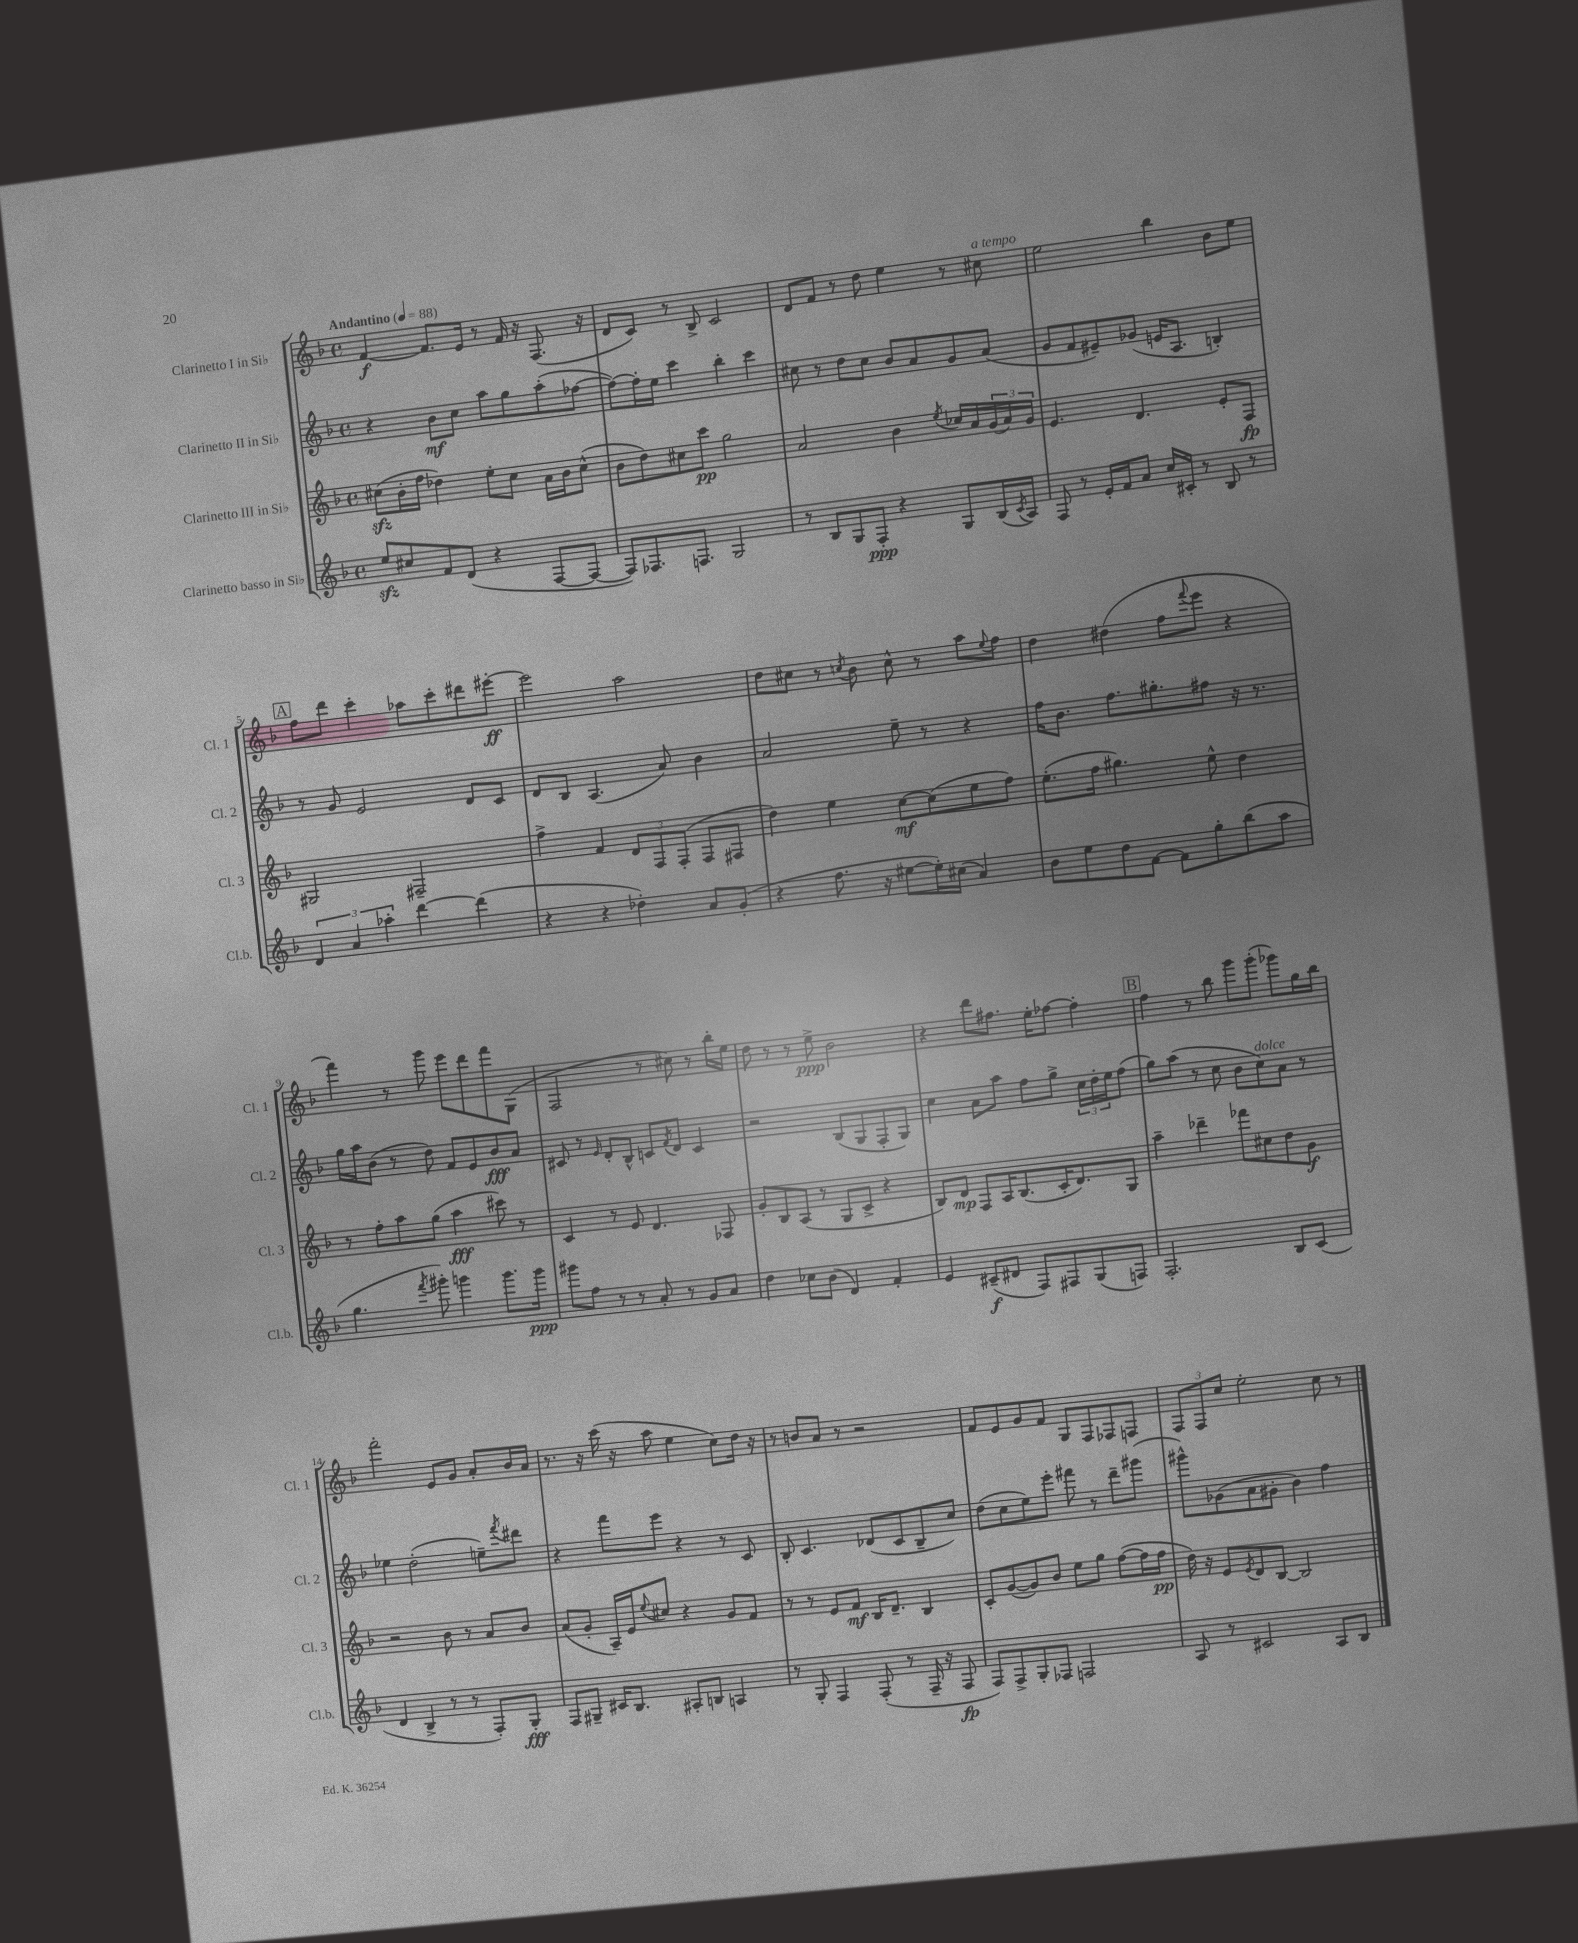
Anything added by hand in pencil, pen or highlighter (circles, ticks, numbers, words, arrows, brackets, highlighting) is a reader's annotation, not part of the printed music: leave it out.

**kern	**dynam	**kern	**dynam	**kern	**dynam	**kern	**dynam
*part4	*part4	*part3	*part3	*part2	*part2	*part1	*part1
*staff4	*staff4	*staff3	*staff3	*staff2	*staff2	*staff1	*staff1
*I"Clarinetto basso in Si♭	*	*I"Clarinetto III in Si♭	*	*I"Clarinetto II in Si♭	*	*I"Clarinetto I in Si♭	*
*I'Cl.b.	*	*I'Cl. 3	*	*I'Cl. 2	*	*I'Cl. 1	*
*clefG2	*	*clefG2	*	*clefG2	*	*clefG2	*
*k[b-]	*	*k[b-]	*	*k[b-]	*	*k[b-]	*
*M4/4	*	*M4/4	*	*M4/4	*	*M4/4	*
*met(c)	*	*met(c)	*	*met(c)	*	*met(c)	*
*MM88	*	*MM88	*	*MM88	*	*MM88	*
=1	=1	=1	=1	=1	=1	=1	=1
!	!	!	!	!	!	!LO:TX:a:B:t=Andantino	!
8eezz/L	.	(8cc#Xzz\L	.	4r	.	[4f/	f
8cc#X/	.	16b-'\L	.	.	.	.	.
.	.	16ff\JJ	.	.	.	.	.
8f/	.	4dd-X\)	.	8b-\L	mf	8.f/L]	.
(8d/J	.	.	.	8cc\J	.	.	.
.	.	.	.	.	.	16e/Jk	.
4r	.	8ee'\L	.	8aa\L	.	8r	.
.	.	8cc#\J	.	8gg\	.	16f/	.
.	.	.	.	.	.	16r	.
[8F/L	.	16a\LL	.	(8aa'\	.	(8.F/	.
.	.	16b-\J	.	.	.	.	.
8F/J_	.	(8cc#^^\J	.	[8ff-X\J	.	.	.
.	.	.	.	.	.	16r	.
=2	=2	=2	=2	=2	=2	=2	=2
8F/L])	.	8b-\L	.	8ff-\L_)	.	8d/L	.
8.F-X/	.	8dd\)	.	16ff-'\L]	.	8c/J)	.
.	.	.	.	16ee\JJ	.	.	.
.	.	8cc#X\	.	4ccc\	.	8r	.
8.Fn/J	.	.	.	.	.	.	.
.	.	8ccc\J	pp	.	.	8B-^/	.
2G/	.	2gg\	.	4bb-'\	.	2c/	.
.	.	.	.	4ccc\	.	.	.
=3	=3	=3	=3	=3	=3	=3	=3
8r	.	2a/	.	8cc#X\	.	8d/L	.
8B-/L	.	.	.	8r	.	8f/J	.
8G/	.	.	.	8dd\L	.	8r	.
8F'/J	ppp	.	.	8cc#\J	.	8dd\	.
4r	.	4b-\	.	8b-/L	.	4ee\	.
.	.	.	.	8a/	.	.	.
.	.	8qee/	.	.	.	.	.
8G/L	.	16cc-X/LL	.	8g/	.	8r	.
.	.	16a/	.	.	.	.	.
!	!	!	!	!	!	!LO:TX:a:i:t=a tempo	!
(16B-/L	.	(24g/	.	(8a/J	.	8cc#X\	.
.	.	24a/)	.	.	.	.	.
8qc/	.	.	.	.	.	.	.
16A/JJ)	.	.	.	.	.	.	.
.	.	24g/JJ	.	.	.	.	.
=4	=4	=4	=4	=4	=4	=4	=4
8F/	.	4.e/	.	8g/L	.	2ee\	.
8r	.	.	.	8f/	.	.	.
16e'/LL	.	.	.	8e#X~/)	.	.	.
16f/J	.	.	.	.	.	.	.
8a/J	.	4.d/	.	(8g-X/J	.	.	.
16cc/LL	.	.	.	16en/KL	.	4bb-\	.
16c#X'/JJ	.	.	.	8.A/J	.	.	.
8r	.	.	.	.	.	.	.
8B-/	.	8e'/L	.	4Bn'/)	.	8b-\L	.
8r	.	8F/J	fp	.	.	8ee\J	.
!!LO:LB:g=z
!!LO:REH:place=s1:t=A
=5	=5	=5	=5	=5	=5	=5	=5
6d/	.	2G#X/	.	8r	.	8ff\L	.
.	.	.	.	8g/	.	8ddd\J	.
6a/	.	.	.	.	.	.	.
.	.	.	.	2e/	.	4ccc'\	.
6aa-X'\	.	.	.	.	.	.	.
[4ddd\	.	2F#X~/	.	.	.	8aa-X\L	.
.	.	.	.	.	.	8ccc'\	.
(4ddd\]	.	.	.	8d/L	.	8ddd#X\	.
.	.	.	.	8c/J	.	[8eee#X'\J	ff
=6	=6	=6	=6	=6	=6	=6	=6
4r	.	4ff^\	.	8d/L	.	2eee#\]	.
.	.	.	.	8B-/J	.	.	.
4r	.	4f/	.	(4.A/	.	.	.
4dd-X'\)	.	12d/L	.	.	.	2aa\	.
.	.	12F/	.	.	.	.	.
.	.	.	.	8a/)	.	.	.
.	.	(12F'/J	.	.	.	.	.
8a/L	.	8F/L	.	4b-\	.	.	.
(8g'/J	.	8F#X/J	.	.	.	.	.
=7	=7	=7	=7	=7	=7	=7	=7
4r	.	4dd\)	.	2a/	.	8dd\L	.
.	.	.	.	.	.	8cc#X\J	.
8.ff\	.	4ee\	.	.	.	8r	.
.	.	.	.	.	.	8qccn/	.
.	.	.	.	.	.	8b-\	.
16r	.	.	.	.	.	.	.
[8ee#X\L	.	[8cc\L	mf	8ee~\	.	8cc^^\	.
16ee#'\L])	.	(8cc\]	.	8r	.	8r	.
(16cc#X\JJ	.	.	.	.	.	.	.
4a/)	.	8ee\	.	4r	.	8aa\L	.
.	.	.	.	.	.	8qqee/	.
.	.	8ff\J)	.	.	.	8ff\J	.
=8	=8	=8	=8	=8	=8	=8	=8
8b-\L	.	(8.ee'\L	.	16ff\KL	.	4dd\	.
.	.	.	.	8.b-\J	.	.	.
8ee\	.	.	.	.	.	.	.
.	.	16ff\Jk	.	.	.	.	.
8dd\	.	4.gg#X\)	.	8.ff\L	.	(4dd#X\	.
[8f\J	.	.	.	.	.	.	.
.	.	.	.	8.gg#X'\	.	.	.
8f\L]	.	.	.	.	.	8ff\L	.
.	.	.	.	.	.	8qqfff/	.
8gg'\	.	8ee^^\	.	8ff#X\J	.	8eee\J	.
(8bb-\	.	4dd\	.	16r	.	4r	.
.	.	.	.	8.r	.	.	.
8aa\J	.	.	.	.	.	.	.
!!LO:LB:g=z
=9	=9	=9	=9	=9	=9	=9	=9
4.gg\	.	8r	.	16gg\LL	.	4fff\)	.
.	.	.	.	16aa\J	.	.	.
.	.	8ff'\L	.	(8b-\J	.	.	.
.	.	8aa\	.	8r	.	8r	.
8qfff/	.	.	.	.	.	.	.
8ggg#X'\)	.	(8gg\J	.	8dd\)	.	8ggg\	.
4gggn\	.	4aa\	fff	8f/L	.	8eee\L	.
.	.	.	.	8e/	.	8ddd\	.
8.ggg\L	.	8ccc#X\)	.	8b-/	fff	8fff\	.
.	.	8r	.	8a/J	.	(8G\J	.
16ggg\Jk	ppp	.	.	.	.	.	.
=10	=10	=10	=10	=10	=10	=10	=10
8ggg#X\L	.	4c/	.	8c#X/	.	2F/	.
8ff\J	.	.	.	8r	.	.	.
.	.	.	.	16qqe/	.	.	.
8r	.	8r	.	8d'/L	.	.	.
8r	.	8e/	.	8B-^^/J	.	.	.
8a'/	.	4.d/	.	8cn/L	.	8r	.
.	.	.	.	8qf/	.	.	.
8r	.	.	.	8d/J	.	8cc#X\)	.
8g/L	.	.	.	4c/	.	8r	.
8a/J	.	8F-X/	.	.	.	16bb-'\LL	.
.	.	.	.	.	.	16ee\JJ	.
=11	=11	=11	=11	=11	=11	=11	=11
4dd\	.	8g'/L	.	2r	.	8dd\	.
.	.	8B-/	.	.	.	8r	.
8cc-X\L	.	(8A/J	.	.	.	8r	.
(8b-\J	.	8r	.	.	.	8ee^\	ppp
4d/)	.	8G/L	.	(8B-/L	.	2b-\	.
.	.	8c^/J	.	8G/	.	.	.
4f'/	.	4r	.	8F'/	.	.	.
.	.	.	.	8G/J)	.	.	.
=12	=12	=12	=12	=12	=12	=12	=12
4e/	.	8B-/L)	.	4cc\	.	4r	.
.	.	8d/J	mp	.	.	.	.
(8c#X~/L	f	8F/L	.	8a\L	.	8ddd\L	.
8d#X/J	.	16A/K	.	8aa\J	.	8.ff#X\J	.
.	.	(8.B-/	.	.	.	.	.
8F/L)	.	.	.	8ff\L	.	.	.
.	.	.	.	.	.	16ee'\KL	.
8F#X/	.	16c'/K	.	8gg^\J	.	[8ff-X\J	.
.	.	8.d/)	.	.	.	.	.
(8G/	.	.	.	24cc\LL	.	4ff-'\]	.
.	.	.	.	24dd'\	.	.	.
.	.	.	.	24ee\J	.	.	.
8Fn/J)	.	8G/J	.	(8ff\J	.	.	.
!!LO:REH:place=s1:t=B
=13	=13	=13	=13	=13	=13	=13	=13
2.F'/	.	4aa~\	.	8gg\L)	.	4ff\	.
.	.	.	.	(8aa\J	.	.	.
.	.	4ddd-X~\	.	8r	.	8r	.
.	.	.	.	8cc\	.	8bb-\	.
.	.	8fff-X\L	.	8b-\L	.	8ggg\L	.
!	!	!	!	!LO:TX:a:i:t=dolce	!	!	!
.	.	8cc#X\	.	8cc\)	.	(8ggg'\J	.
8B-/L	.	8dd\	.	8a\J	.	8ggg-X\L)	.
(8c/J	.	8g\J	f	8r	.	16gg\L	.
.	.	.	.	.	.	16bb-\JJ	.
!!LO:LB:g=z
=14	=14	=14	=14	=14	=14	=14	=14
4d/	.	2r	.	4ee-X\	.	2fff'\	.
4B-^/	.	.	.	(2dd'\	.	.	.
8r	.	8b-\	.	.	.	8e/L	.
8r	.	8r	.	.	.	8g/J	.
8F'/L)	.	8a/L	.	8een~\L)	.	8a'/L	.
.	.	.	.	8qfff/	.	.	.
8G'/J	fff	8b-/J	.	8ddd#X\J	.	16b-/L	.
.	.	.	.	.	.	16a/JJ	.
=15	=15	=15	=15	=15	=15	=15	=15
8F/L	.	(8a/L	.	4r	.	8.r	.
8G#X~/J	.	8g'/J	.	.	.	.	.
.	.	.	.	.	.	16r	.
16c#X/KL	.	16A~/LL)	.	8fff\L	.	(16ccc\	.
8.B-/J	.	16e/J	.	.	.	16r	.
.	.	8qqee/	.	.	.	.	.
.	.	8cc#X/J	.	8eee\J	.	8aa\	.
8A#X'/L	.	4r	.	4r	.	4ee\	.
8Bn/J	.	.	.	.	.	.	.
4An/	.	8g/L	.	8r	.	8cc\L)	.
.	.	8f/J	.	8c/	.	16dd\Jk	.
.	.	.	.	.	.	16r	.
=16	=16	=16	=16	=16	=16	=16	=16
8r	.	8r	.	8B-'/	.	8r	.
8G'/	.	8r	.	4.c/	.	8bn/L	.
4F/	.	8e/L	.	.	.	8a/J	.
.	.	8f/J	mf	.	.	8r	.
(8F'/	.	16B-/KL	.	(8d-X/L	.	2r	.
.	.	8.d~/J	.	.	.	.	.
8r	.	.	.	8c/	.	.	.
16F~/	.	4B-/	.	8B-~/	.	.	.
16r	.	.	.	.	.	.	.
8F/	fp	.	.	8cc/J)	.	.	.
=17	=17	=17	=17	=17	=17	=17	=17
8F/L)	.	8c'/L	.	(8dd\L	.	8f/L	.
8F^/	.	([8g/	.	8cc\	.	8e/	.
8G'/	.	8g/])	.	8ee\)	.	8g/	.
8F-X/J	.	8b-/J	.	8eee'\J	.	8f/J	.
2Fn/	.	8ee\L	.	8fff#X\	.	8G/L	.
.	.	8gg\J	.	8r	.	8F/	.
.	.	([8ff\L	.	8ddd~\L	.	8F-X/	.
.	.	16ff\L]	.	(8ggg#X\J	.	8Fn/J	.
.	.	16ff\JJ	pp	.	.	.	.
=18	=18	=18	=18	=18	=18	=18	=18
8A/	.	16dd\)	.	8ggg#X^^\L)	.	12F/L	.
.	.	16r	.	.	.	.	.
.	.	.	.	.	.	12F/	.
8r	.	8e/L	.	(8g-X\	.	.	.
.	.	.	.	.	.	12cc/J	.
.	.	8qe/	.	.	.	.	.
2c#X/	.	8d/	.	8a\	.	2ee'\	.
.	.	[8B-/J	.	8g#X'\J	.	.	.
.	.	2B-/]	.	4b-\)	.	.	.
8A/L	.	.	.	4ff\	.	8cc\	.
8B-/J	.	.	.	.	.	8r	.
==	==	==	==	==	==	==	==
*-	*-	*-	*-	*-	*-	*-	*-
